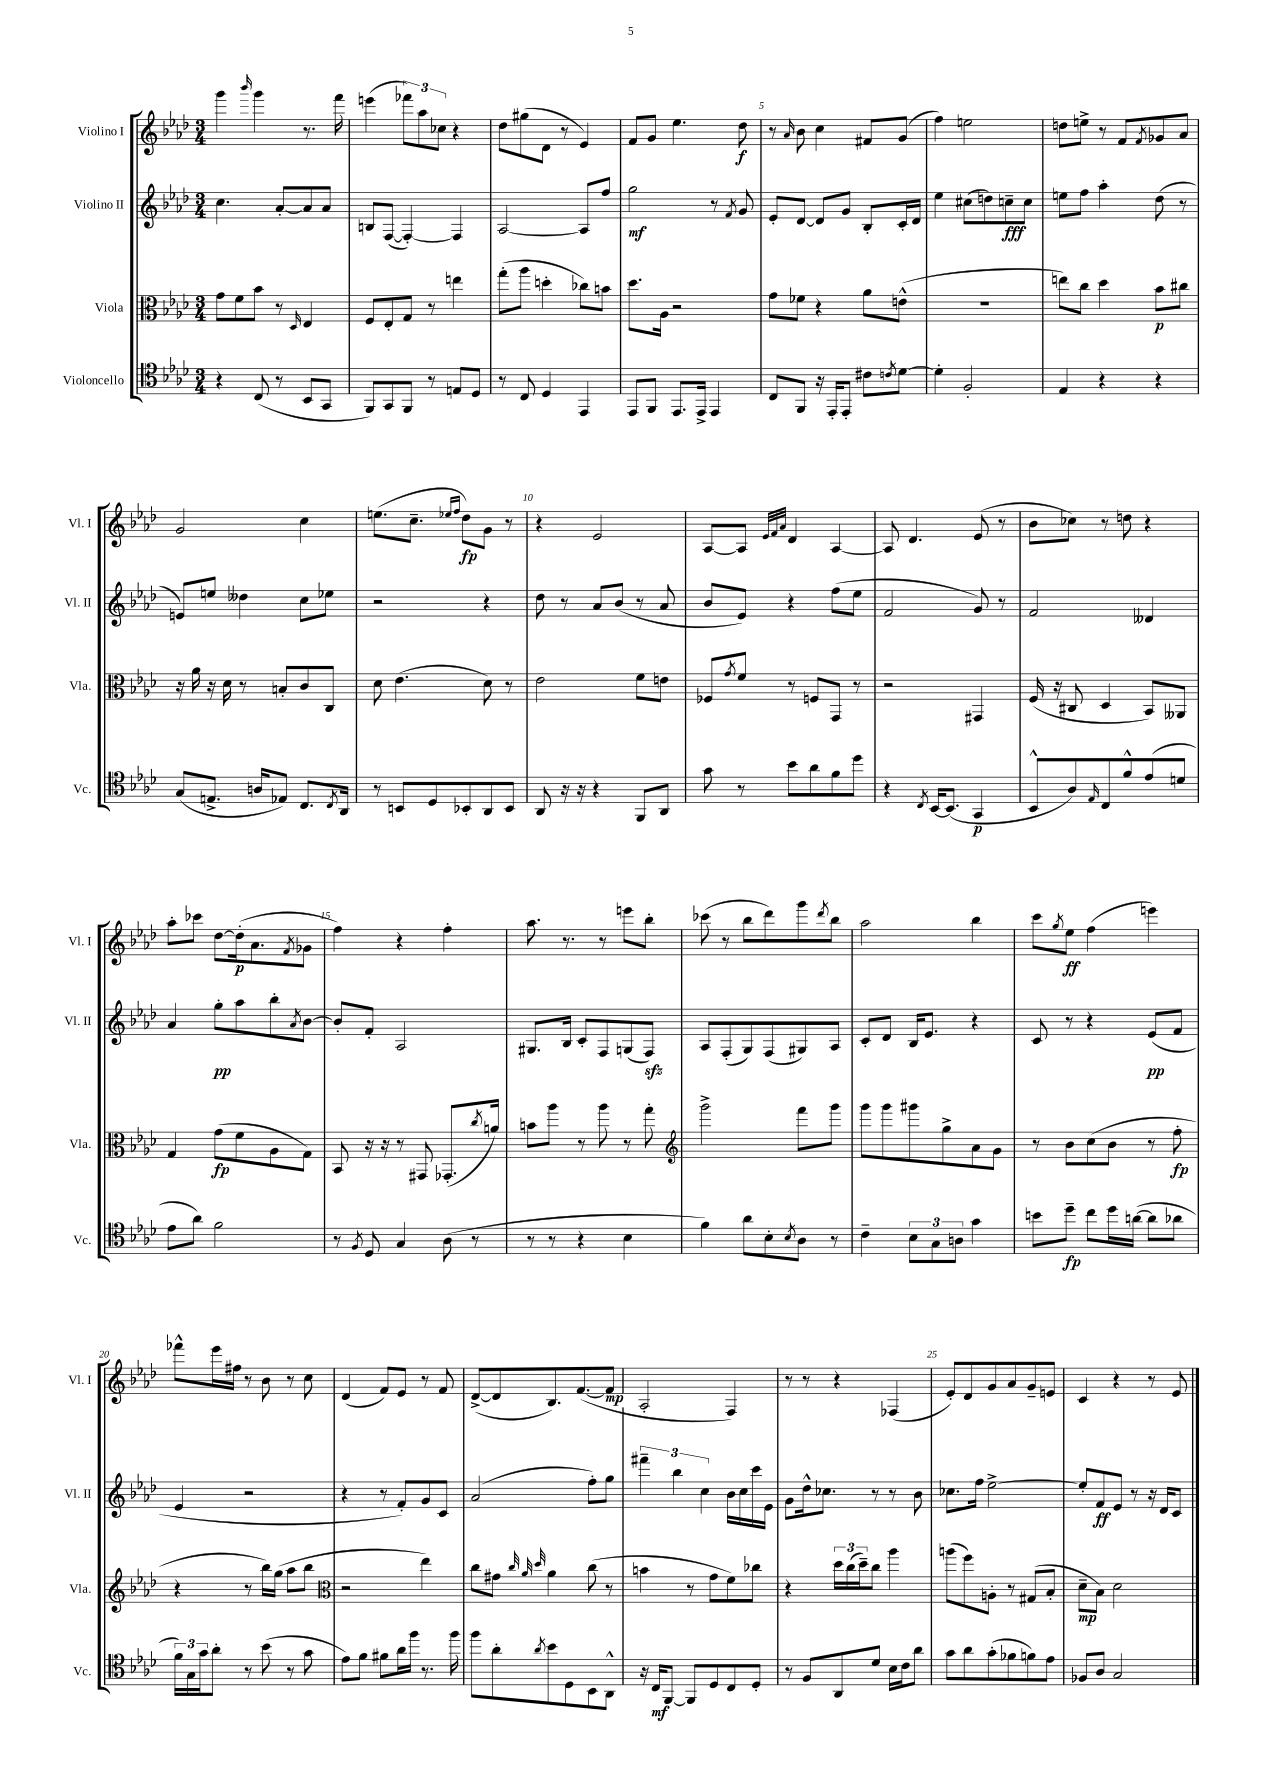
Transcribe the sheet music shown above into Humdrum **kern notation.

**kern	**kern	**kern	**kern
*staff4	*staff3	*staff2	*staff1
*clefC4	*clefC3	*clefG2	*clefG2
*k[b-e-a-d-]	*k[b-e-a-d-]	*k[b-e-a-d-]	*k[b-e-a-d-]
*M3/4	*M3/4	*M3/4	*M3/4
4r	8g\L	4.cc\	4ggg\
.	8f\	.	.
.	.	.	16qqbbb-/
(8C/	8b-\J	.	4ggg\
8r	8r	[8a-'/L	.
.	16qqD-/	.	.
8BB-/L	4E-/	8a-/]	8.r
8GG/J	.	8a-/J	.
.	.	.	16fff\
=	=	=	=
8FF/L)	8F/L	8B/L	(4eee\
8GG/	8E-'/	([8F/J	.
8FF/J	8G/J	4F'/_)	12fff-\L)
.	.	.	12aa-\
8r	8r	.	.
.	.	.	12cc-\J
8E/L	4ee\	4F/]	4r
8D-/J	.	.	.
=	=	=	=
8r	(8gg'\L	[2A-/	8dd-\L
8C/	8aa-\J	.	(8gg#\
4D-/	4dd'\	.	8d-\J
.	.	.	8r
4EE-/	8cc-\L)	8A-/]L	4e-/)
.	8b\J	8ff/J	.
=	=	=	=
8EE-/L	8.dd-\L	2gg\	8f/L
8FF/J	.	.	8g/J
.	16A-\Jk	.	.
8.EE-/L	2r	.	4.ee-\
16EE-^/Jk	.	.	.
4EE-/	.	8r	.
.	.	8qf/	.
.	.	8g/	8dd-\
=	=	=	=
8C/L	8g\L	8e-'/L	8r
.	.	.	16qqa-/
8FF/J	8f-\J	[8d-/J	8b-\
16r	4r	8d-/]L	4cc\
16EE-'/LK	.	.	.
8EE-'/J	.	8g/J	.
8c#\L	8a-\L	8B-'/L	8f#/L
8qc/	.	.	.
[8d-\J	(8e^^\J	16c'/L	(8g/J
.	.	16d-/JJ	.
=	=	=	=
4d-'\]	2.r	4ee-\	4ff\)
2F'/	.	(8cc#\L	2ee\
.	.	8dd\)	.
.	.	8cc~\	.
.	.	8cc\J	.
=	=	=	=
4E-/	8ee\L)	8ee\L	8dd\L
.	8cc\J	8ff\J	8ee^\J
4r	4dd-\	4aa-'\	8r
.	.	.	8f/L
.	.	.	8qf/
4r	8b-\L	(8dd-\	8g-/
.	8cc#\J	8r	8a-/J
=	=	=	=
(8G/L	16r	8e/L)	2g/
.	16a-\	.	.
8.E^/J	16r	8ee/J	.
.	16d-\	.	.
.	8r	4dd--\	.
16A/LK	.	.	.
8E-/J)	8B'/L	.	.
8.C/L	8c/	8cc\L	4cc\
.	8C/J	8ee-\J	.
8qC/	.	.	.
16AA-/Jk	.	.	.
=	=	=	=
8r	8d-\	2r	(8.ee\L
8BB/L	(4.e-\	.	.
.	.	.	8.cc~\J
8D-/	.	.	.
.	.	.	16qqee-/LL
.	.	.	16qqff/JJ
8BB-'/	.	.	8dd-\L)
8AA-/	8d-\)	4r	8g\J
8BB-/J	8r	.	8r
=	=	=	=
8AA-/	2e-\	8dd-\	4r
16r	.	8r	.
16r	.	.	.
4r	.	8a-/L	2e-/
.	.	(8b-/J	.
8FF/L	8f\L	8r	.
8AA-/J	8e\J	8a-/	.
=	=	=	=
8g\	8F-/L	8b-/L	[8A-/L
.	8qg/	.	.
8r	8f/J	8e-/J)	8A-/]J
.	.	.	32qqe-/LLL
.	.	.	32qqf/
.	.	.	32qqa-/JJJ
8b-\L	8r	4r	4d-/
8a-\	8F/L	.	.
8f\	8GG/J	(8ff\L	[4A-/
8dd-\J	8r	8ee-\J	.
=	=	=	=
4r	2r	2f/	8A-/]
.	.	.	4.d-/
8qC/	.	.	.
[16BB-/LK	.	.	.
(8.BB-/]J	.	.	.
4GG/	4GG#/	8g/)	(8e-/
.	.	8r	8r
=	=	=	=
8BB-^^/L	(16F/	2f/	8b-\L
.	16r	.	.
8A-/)	8C#/	.	8cc-\J)
16qqE-/	.	.	.
8C/	4D-/	.	8r
8f^^/	.	.	8dd\
(8e-/	8BB-/L)	4d--/	4r
8d/J	8AA--/J	.	.
=	=	=	=
8e-\L	4G/	4a-/	8aa-'\L
8a-\J)	.	.	8ccc-\J
2f\	(8g\L	8gg'\L	[8dd-\L
.	8f\	8aa-\	(16dd-'\]k
.	.	.	8.a-\
.	8A-\	8bb-'\	.
.	.	8qa-/	8qf/
.	8G\J)	[8b-\J	8g-\J
=	=	=	=
8r	8BB-/	8b-'/]L	4ff\)
8qF/	.	.	.
8D-/	16r	8f'/J	.
.	16r	.	.
4G/	8r	2A-/	4r
.	8GG#/	.	.
(8A-\	(8.GG-'/L	.	4ff'\
8r	.	.	.
.	8qcc/	.	.
.	16a/Jk)	.	.
=	=	=	=
8r	8b\L	8.G#/L	8.aa-\
8r	8aa-\J	.	.
.	.	16B-/Jk	8.r
4r	8r	8c'/L	.
.	8aa-\	8F/	8r
4B-\	8r	(8G/	8eee\L
.	8gg'\	8F/J)	8bb-'\J
=	=	=	=
*	*clefG2	*	*
4f\)	2ggg^\	8A-/L	(8ccc-\
.	.	(8F'/	8r
8a-\L	.	8G/)	8bb-\L
8B-'\	.	(8F/	8ddd-\)
8qB-/	.	.	.
8A-\J	8fff\L	8G#/)	8ggg\
.	.	.	8qddd-/
8r	8ggg\J	8A-/J	8bb-\J
=	=	=	=
4c~\	8ggg\L	8c'/L	2aa-\
.	8ggg\	8d-/J	.
12B-\L	8ggg#\	16B-/LK	.
.	.	8.e-/J	.
12G\	.	.	.
.	8gg^\	.	.
12A\J	.	.	.
4g\	8a-\	4r	4bb-\
.	8g\J	.	.
=	=	=	=
8b\L	8r	8c/	8ccc\L
.	.	.	8qgg/
8dd-~\J	8b-\L	8r	8ee-\J
8cc\L	(8cc\	4r	(4ff\
16dd-\L	8b-\J	.	.
([16a\JJ	.	.	.
8a\]L	8r	(8e-/L	4eee\)
8a-\J	8ff'\	8f/J	.
=	=	=	=
24f\LL)	4r	4e-/	8fff-^^\L
24G\	.	.	.
24g\J	.	.	.
8a-'\J	.	.	16eee-\L
.	.	.	16ff#\JJ
8r	8r	2r	8r
(8b-\	16bb-\LL)	.	8b-\
.	(16gg\JJ	.	.
8r	8aa-\L	.	8r
8g\	8bb-\J	.	8cc\
=	=	=	=
*	*clefC3	*	*
8e-\L)	2r	4r	(4d-/
8f\J	.	.	.
8f#\L	.	8r	8f/L)
16a-\L	.	8f'/L)	8e-/J
16ff\JJ	.	.	.
8.r	4ee-\)	8g/	8r
.	.	8c/J	8f/
16ff\	.	.	.
=	=	=	=
8ff\L	8cc\L	(2a-/	([8d-^/L
8a-'\	8g#\J	.	8d-/]
.	32qqcc/	.	.
.	32qqa-/	.	.
8qa-/	32qqdd-/	.	.
8b-\	4a-\	.	8.B-/)
8D-\	.	.	.
.	.	.	([8.f/
8BB-\	(8cc\	8ff'\L)	.
8AA-^^\J	8r	8gg\J	8f/]J
=	=	=	=
16r	4b\	6fff#~\	2A-'/
16C/LK	.	.	.
[8FF/J	.	.	.
.	.	6bb-\	.
8FF/]L	8r	.	.
.	.	6cc\	.
8D-/	8g\L	.	.
8C/	8f\)	16b-\LL	4F/)
.	.	16cc\	.
8D-'/J	8cc-\J	16ccc\	.
.	.	16e-\JJ	.
=	=	=	=
8r	4r	8g\L	8r
8F/L	.	16dd-^^\k	8r
.	.	8.cc-\J	.
8AA-/	24dd-\LL	.	4r
.	(24cc\	.	.
.	24dd-~\J)	.	.
8d-/J	8cc\J	8r	.
16B-\LL	4aa-\	8r	(4F-/
16c\J	.	.	.
8a-\J	.	8b-\	.
=	=	=	=
8g\L	(8aa\L	8.cc-\L	8e-'/L)
8a-\	8ff\)	.	8d-/
.	.	16ff\Jk	.
(8g'\	8A'\J	[2ee-^\	8g/
8f-\	8r	.	8a-/
8f\)	(8G#/L	.	8g~/
8e-\J	8B-'/J	.	8e/J
=	=	=	=
8F-/L	8d-~\L	8ee-'/]L	4c/
8A-/J	8B-\J)	8f/	.
2G/	2d-\	8e-/J	4r
.	.	8r	.
.	.	16r	8r
.	.	16d-/LK	.
.	.	8c/J	8e-/
==	==	==	==
*-	*-	*-	*-
